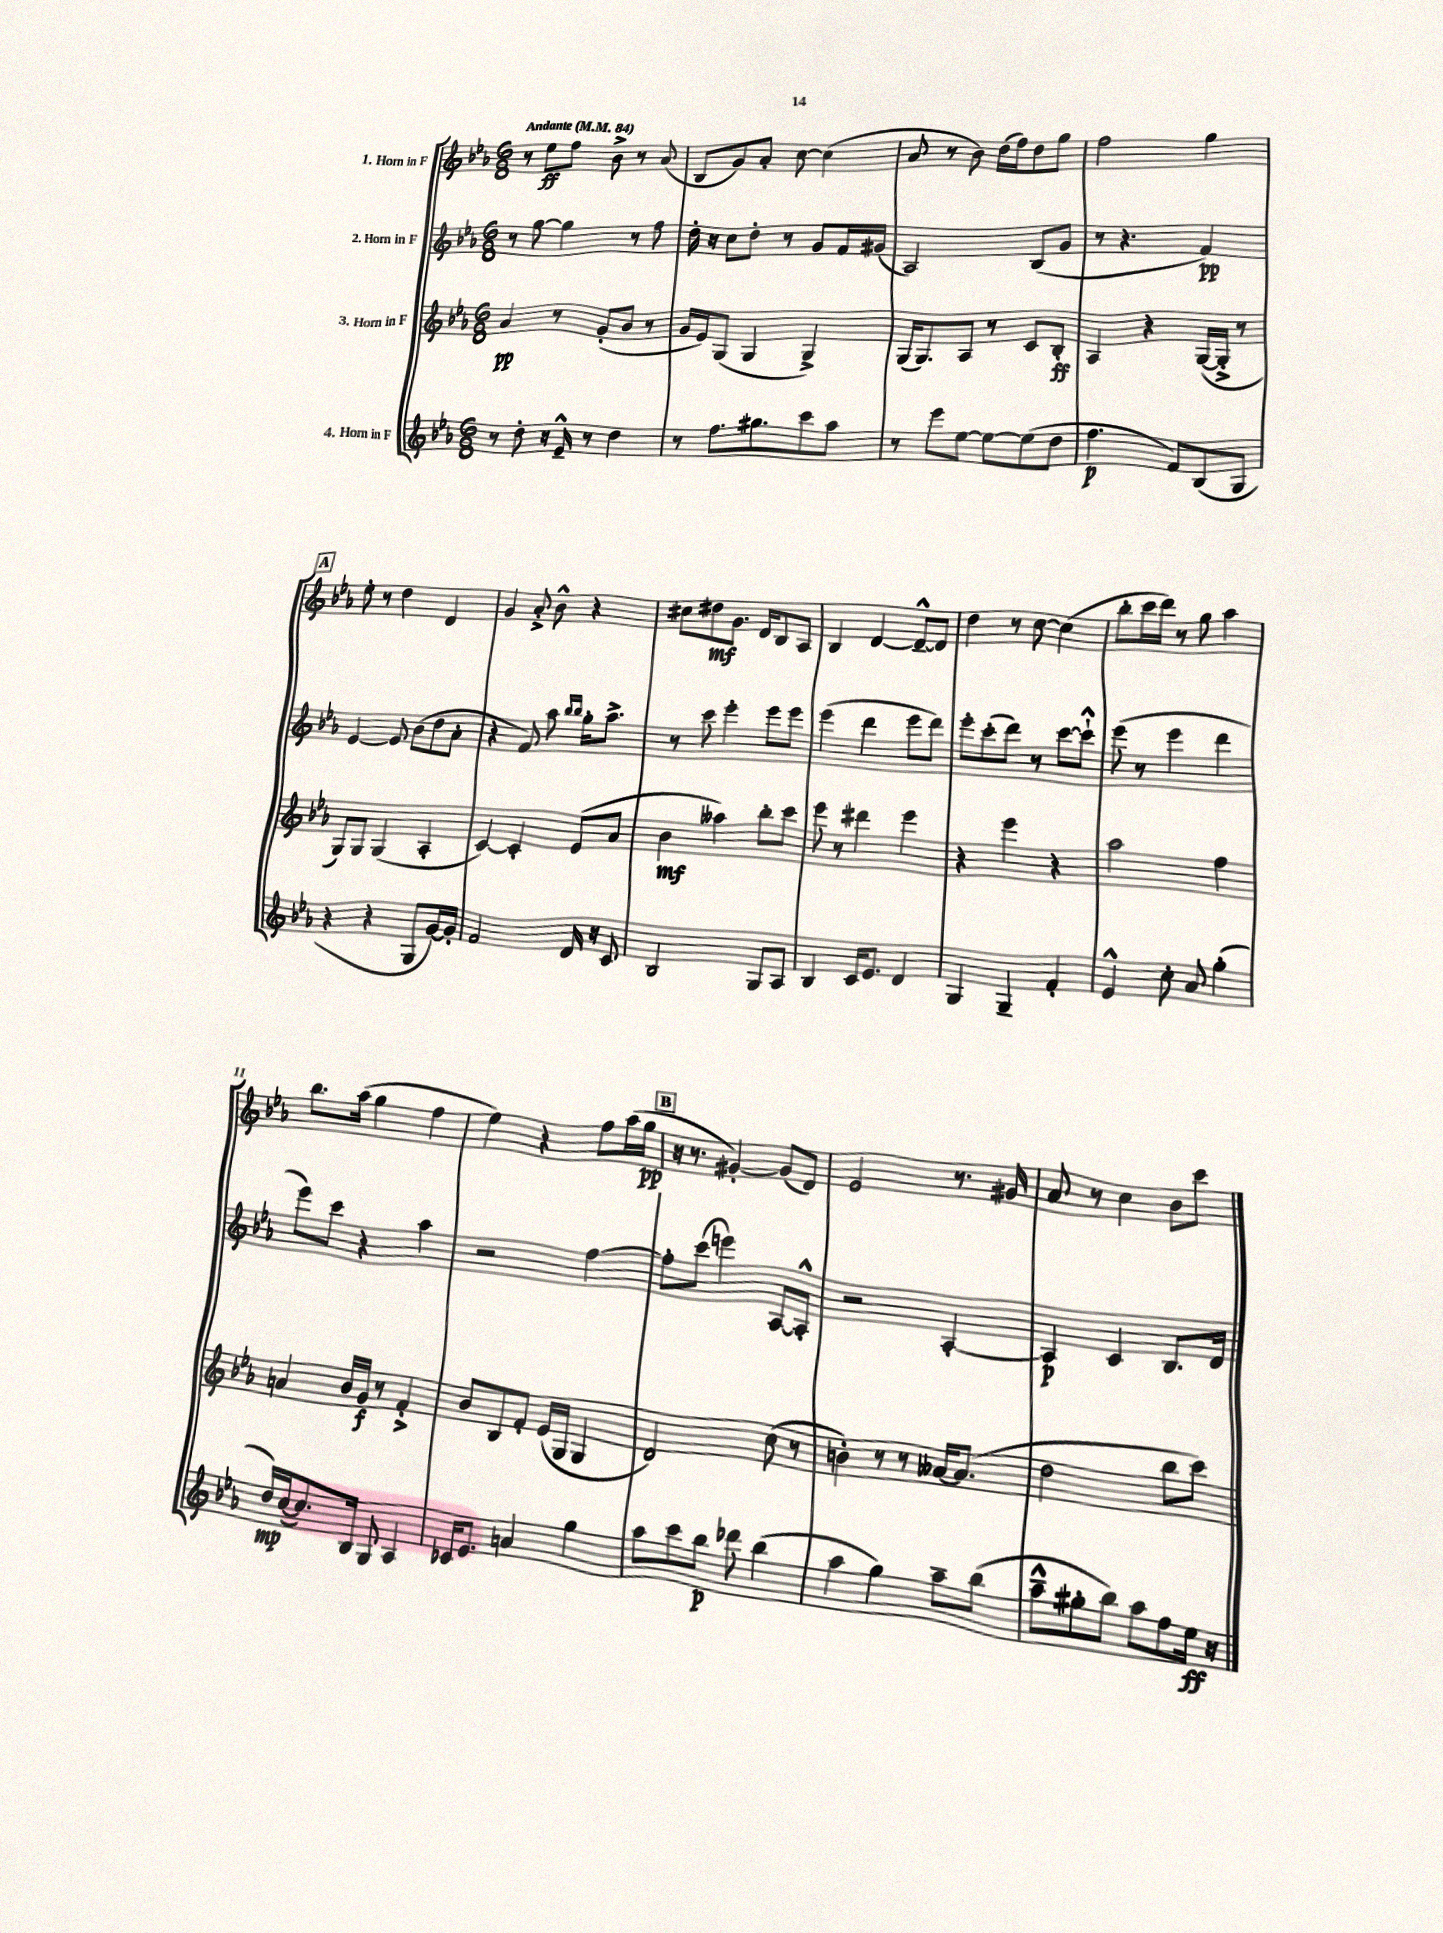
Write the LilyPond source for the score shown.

<<
\new StaffGroup <<
\new Staff = "s0" \with { instrumentName = "1. Horn in F" } {
    \clef treble \key ees \major \numericTimeSignature \time 6/8 \tempo "Andante" 4 = 84
    r8 ees''8\ff f''8 bes'8-> r8 aes'8( |
    bes8 g'8) aes'8-. c''8~ c''4( |
    aes'8 r8 bes'8) d''16( f''16) d''8 g''8 |
    f''2 g''4 |
    \mark \markup { \box "A" } ees''8-. r8 d''4 d'4 |
    g'4 aes'8-.-> bes'8-^ r4 |
    cis''8 dis''8\mf g'8. d'16 bes8 aes8 |
    bes4 d'4~ d'8~---^ d'8 |
    d''4 r8 c''8~ c''4( |
    bes''8-. c'''16 d'''16) r8 g''8 aes''4 |
    bes''8. aes''16( g''4 f''4 |
    ees''4) r4 f''8 aes''16( g''16\pp |
    \mark \markup { \box "B" } r16 r8. gis'4~-.) gis'8( d'8) |
    ees'2 r8. gis'16 |
    aes'8 r8 c''4 bes'8 c'''8 \bar "|." |
}
\new Staff = "s1" \with { instrumentName = "2. Horn in F" } {
    \clef treble \key ees \major \numericTimeSignature \time 6/8
    r8 g''8~ g''4 r8 f''8 |
    d''16-. r16 c''8 d''8-. r8 g'8 f'16 gis'16( |
    aes2) bes8( g'8 |
    r8 r4. f'4\pp) |
    \mark \markup { \box "A" } ees'4~ ees'8 bes'8( d''8 aes'8-. |
    r4 f'8) aes''8 \grace { bes''16 bes''16 } g''16-. aes''8.-> |
    r8 c'''8 ees'''4-. ees'''8 ees'''8 |
    ees'''4( d'''4 ees'''8 d'''8) |
    ees'''8-. c'''8-.( d'''8) r8 c'''8~ c'''8-!-^ |
    ees'''8( r8 ees'''4 d'''4 |
    ees'''8) c'''8 r4 aes''4 |
    r2 f''4~ |
    \mark \markup { \box "B" } f''8-. c'''8( e'''4) aes8~ aes8-.-^ |
    r2 aes4~-. |
    aes4\p c'4 bes8. d'16 \bar "|." |
}
\new Staff = "s2" \with { instrumentName = "3. Horn in F" } {
    \clef treble \key ees \major \numericTimeSignature \time 6/8
    aes'4\pp r8 g'8-.( bes'8 r8 |
    g'16 ees'16) g8( g4 g4->) |
    g16( g8.) aes8 r8 c'8 bes8-.\ff |
    aes4 r4 g16~( g16-.-> r8 |
    \mark \markup { \box "A" } g8) g8 g4( aes4-. |
    c'4~) c'4-. ees'8( aes'8 |
    bes'4\mf aeses''4) bes''8-. c'''8 |
    ees'''8 r8 dis'''4 ees'''4 |
    r4 ees'''4 r4 |
    aes''2 f''4 |
    a'4 bes'16 g'16\f r8 f'4-.-> |
    bes'8 bes8 f'8-. ees'16( g16 g4 |
    \mark \markup { \box "B" } d'2) c''8( r8 |
    b'4-.) r8 r8 aeses'16~ aeses'8.( |
    d''2 bes''8 c'''8) \bar "|." |
}
\new Staff = "s3" \with { instrumentName = "4. Horn in F" } {
    \clef treble \key ees \major \numericTimeSignature \time 6/8
    r8 d''8-. r16 ees'16---^ r8 d''4 |
    r8 f''8. gis''8. c'''8 aes''8 |
    r8 ees'''8 ees''8~ ees''8~ ees''8( d''8 |
    f''4.\p f'8) bes8( g8 |
    \mark \markup { \box "A" } r4 r4 g8 g'16~) g'16-. |
    f'2 d'16 r16 c'8 |
    bes2 g8 aes8 |
    bes4 c'16 ees'8. d'4 |
    g4 g4-- f'4-. |
    ees'4-^ c''8-. aes'8 g''4-.( |
    d''16\mp) c''16~( c''8.) bes16 g8 aes4 |
    ces'16 ees'8. a'4 g''4 |
    \mark \markup { \box "B" } aes''8 c'''8 bes''8\p des'''8 bes''4( |
    aes''4 g''4) aes''8-- bes''8( |
    aes''8---^ gis''8-. bes''8) aes''8 f''8 ees''16\ff r16 \bar "|." |
}
>>
>>
